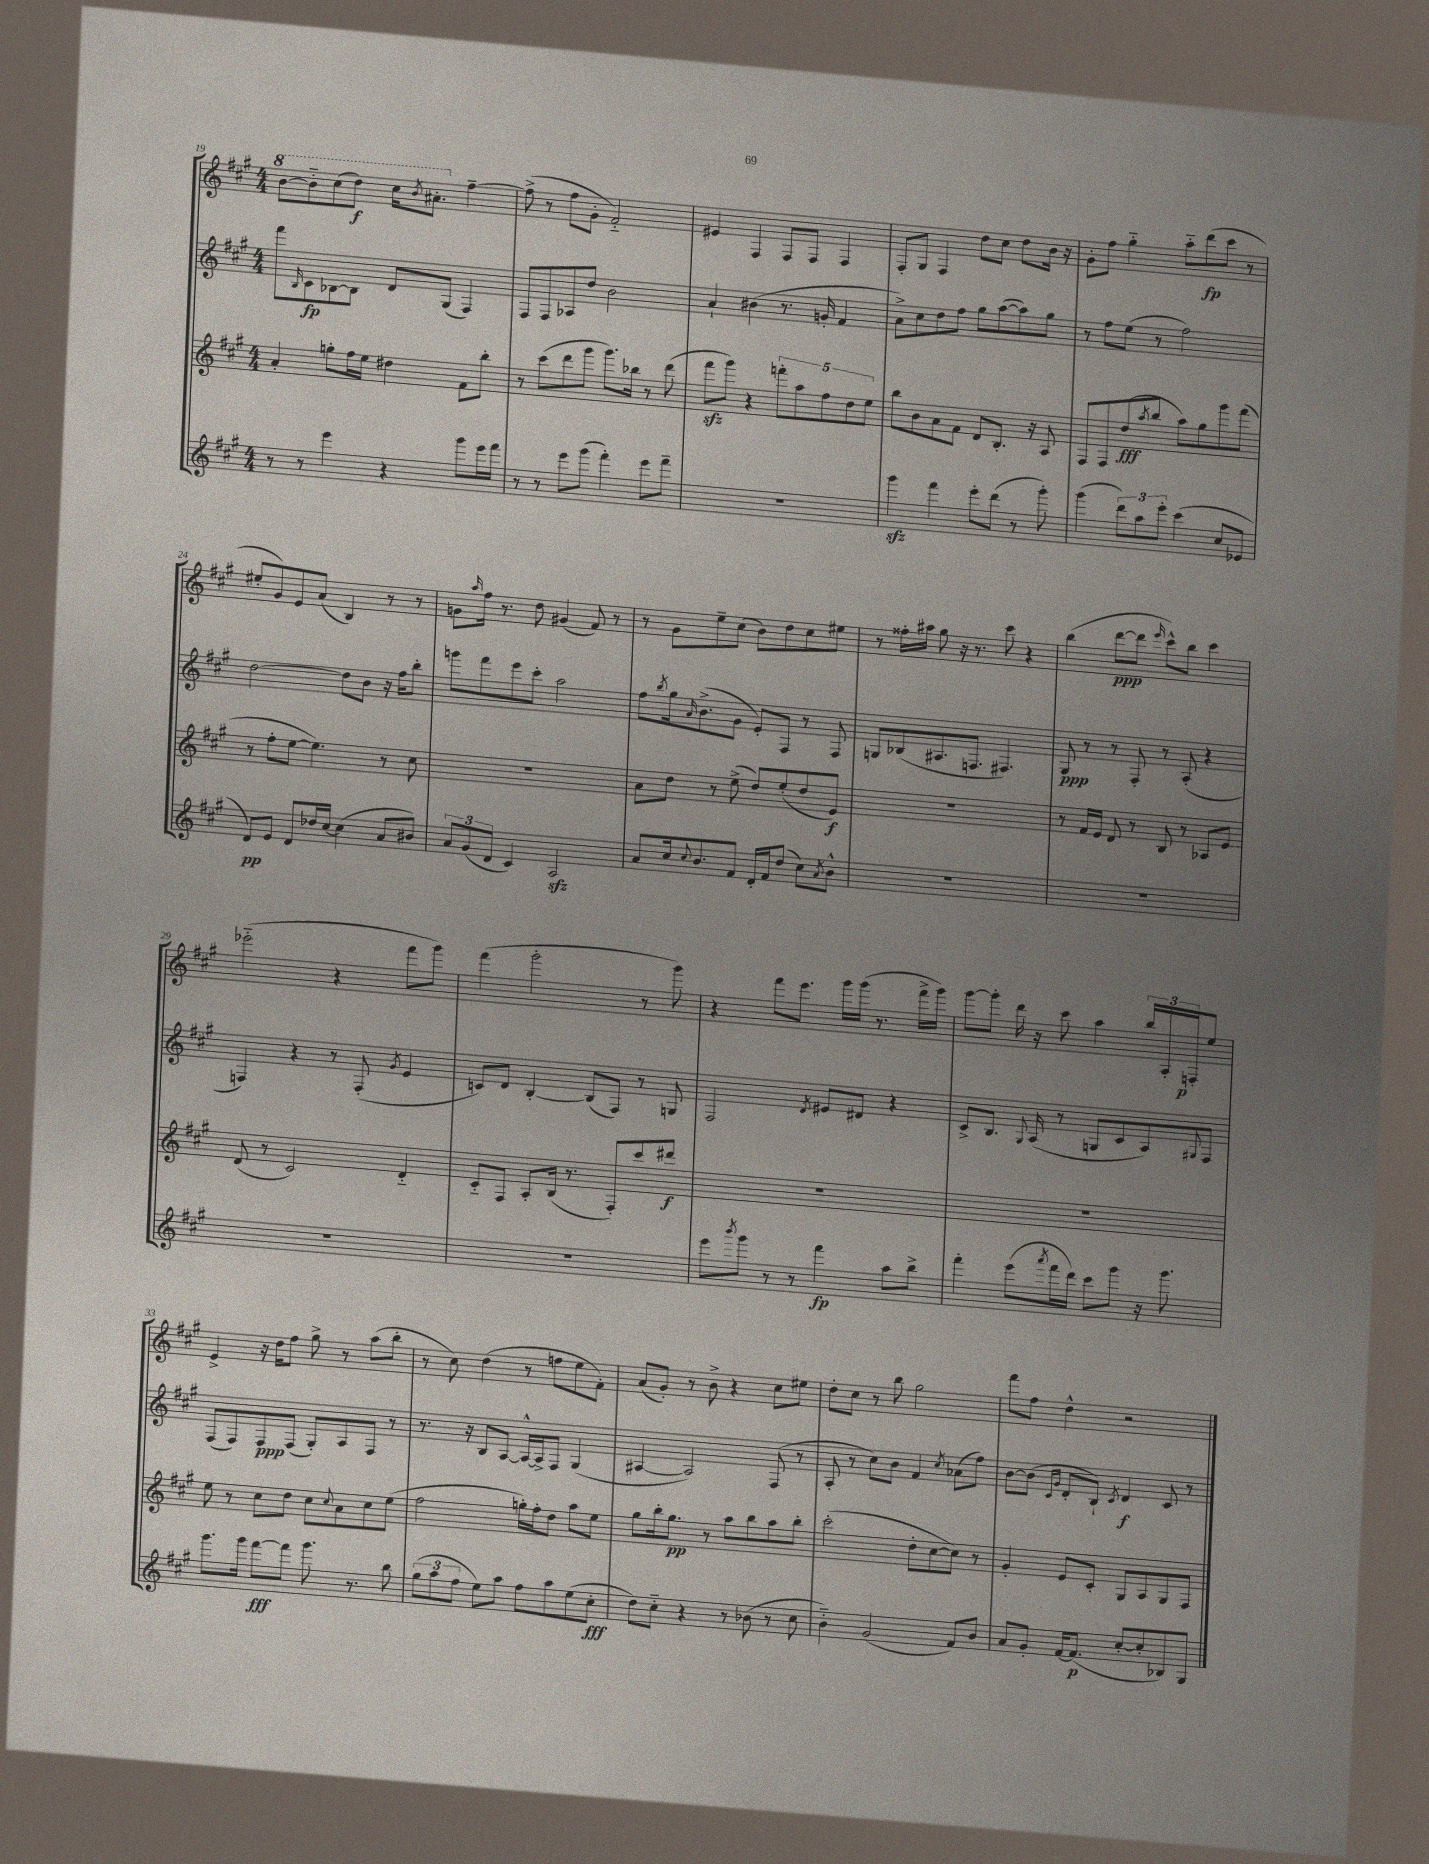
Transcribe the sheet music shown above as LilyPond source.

<<
\new StaffGroup <<
\new Staff = "s0" {
    \clef treble \key a \major \numericTimeSignature \time 4/4
    \ottava #1 b''8~ b''8-_ cis'''8( d'''8\f) cis'''16 \acciaccatura { b''8 } ais''8.-. \ottava #0 fis''4~-- |
    fis''8->( r8 fis''8 gis'8-. fis'2-_) |
    eis'4 fis4 fis8 fis8 fis4 |
    fis8-. gis8 fis4 d''8 cis''8 d''8 b'16 r16 |
    gis'8-. fis''8 gis''4-_ a''8-_ d'''8\fp( cis'''8 r8 |
    eis''8-. gis'8) e'8 a'8( b4) r8 r8 |
    g'8 \grace { a''16 } fis''16 r8. d''8 gis'4( fis'8) r8 |
    r8 gis'8 e''8-- cis''8( b'8) d''8 cis''8 eis''8 |
    r8 fisis''16-. ais''16 gis''8 r16 r8. cis'''8 r4 |
    b''4( d'''8~\ppp d'''8 \grace { e'''16 } cis'''8-^) b''8 cis'''4 |
    ees'''2-_( r4 fis'''8 gis'''8) |
    fis'''4( gis'''2-. r8 gis'''8) |
    r4 fis'''8 e'''8. gis'''16 gis'''16( r8. fis'''16-> gis'''16) |
    gis'''8~ gis'''8-. d'''16 r16 cis'''8 a''4 \tuplet 3/2 { b''16 a16-. f16-.\p } e''8 |
    e'4-> r16 d''16 fis''8 gis''8-> r8 a''8( b''8-. |
    r8 cis''8) d''4( r8 f''8 e''8 fis'8-.) |
    a'8( gis'8-.) r8 b'8-> r4 cis''8 eis''8 |
    d''8-. cis''8 r8 b''8 gis''2 |
    fis'''8 fis''8 d''4-^ r2 \bar "|." |
}
\new Staff = "s1" {
    \clef treble \key a \major \numericTimeSignature \time 4/4
    fis'''8 \grace { b16 } cis'8\fp bes8~ bes8 d'8 gis8( fis4) |
    fis8 fis8 aes8 d''8 b'2 |
    a'4-! bis'4( r8. g'16-. fis'4 |
    a'8->) cis''8 d''8 fis''8 gis''8 a''8~( a''8) gis''8 |
    r8 fis''8 e''8( r8 fis''2) |
    d''2~ d''8 b'8 r16 fis''16 b''8-. |
    g'''8 fis'''8 e'''8 cis'''8-. a''2 |
    fis''8 \acciaccatura { b''8 } gis''16 \grace { a'16 } b'8.->( gis'8 e'8-.) fis8 r8 fis8 |
    g8 bes8( ais8. f8. fis4.) |
    gis8\ppp r8 r8 fis8-. r8 a8-.( r4 |
    f4) r4 r8 f8-.( \acciaccatura { gis'8 } e'4 |
    c'8) d'8 b4~-. b8( fis8) r8 g8 |
    fis2 \acciaccatura { d'8 } eis'8 dis'8 r4 |
    cis'8-> b8. \appoggiatura { gis8 } a16( r8 g8 cis'8 a8) \appoggiatura { gis8 } fis8 |
    fis8( fis8) fis8\ppp fis8( gis8-.) a8 fis8 r8 |
    r8. r16 b8 a8~ a16~-^ a16-> fis8 gis4( |
    ais4~ ais2) fis8( r8 |
    a8-. r8 cis''8) b'8 fis'4 \acciaccatura { cis''8 } aes'8( fis''8) |
    b'8~ b'8( \grace { cis'16 gis'16 } d'8-. b8-!) \acciaccatura { cis'8 } d'4\f cis'8 r8 \bar "|." |
}
\new Staff = "s2" {
    \clef treble \key a \major \numericTimeSignature \time 4/4
    a'4-. g''8-. fis''16 e''16 dis''4 fis'8 b''8-. |
    r8 cis'''8( d'''8 gis'''8 gis'''8.) bes''16 r8 d'''8( |
    fis'''8\sfz gis'''8) r4 \tuplet 5/4 { f'''8-. a''8 fis''8 d''8 e''8 } |
    b''8 b'8 a'8 fis'8 d'8 b8.-. r16 a8 |
    fis8 fis8 d''8\fff( \acciaccatura { a''8 } b''8 a''8) gis''8 gis'''8 fis'''8( |
    r8 fis''8-. e''8~ e''4.) r8 cis''8 |
    R1 |
    a'8 d''8 r8 e''8->( d''8) e''8-.( d''8 e'8\f) |
    R1 |
    r8 fis'16 e'16 d'8 r8 b8 r8 aes8 e'8 |
    d'8( r8 cis'2) d'4-_ |
    cis'8-_ fis8 a8-. b16( r8. fis8-.) cis'''8 dis'''8\f |
    R1 |
    R1 |
    e''8 r8 cis''8 d''8 cis''8 \appoggiatura { cis''8 } a'8 cis''8 e''8( |
    fis''2 g''16-.) fis''16-. d''8 a''8 e''8 |
    gis''8 b''16-. gis''8.\pp r8 a''8 b''8 a''8 b''8-. |
    cis'''2-.( d''8-. cis''8~ cis''8) r8 |
    gis'4-. e'8 cis'8-. gis8 a8 gis8 fis8 \bar "|." |
}
\new Staff = "s3" {
    \clef treble \key a \major \numericTimeSignature \time 4/4
    r8 r8 e'''4 r4 gis'''8 e'''16 fis'''16 |
    r8 r8 e'''8 gis'''8( fis'''4-.) e'''8 fis'''8-- |
    R1 |
    gis'''4\sfz fis'''4 e'''8-. d'''8( r8 gis'''8-.) |
    gis'''4( \tuplet 3/2 { d'''8) a''8 e'''8-. } cis'''4( cis''8 ees'8 |
    d'8\pp) e'8 d'8 des''16 cis''16~ cis''4( a'8 bis'8) |
    \tuplet 3/2 { a'8 gis'8( d'8 } cis'4) a2\sfz |
    a'8 cis''16 \appoggiatura { cis''8 } b'8. fis'8 d'16-. fis'16 d''8( cis''8) \acciaccatura { a'8 } b'8-^ |
    R1 |
    R1 |
    R1 |
    R1 |
    e'''8 \acciaccatura { b'''8 } gis'''8 r8 r8 fis'''4\fp a''8 b''8-> |
    fis'''4-. e'''8( \acciaccatura { a'''8 } fis'''16 d'''16) cis'''8 gis'''8 r16 gis'''8. |
    gis'''8. gis'''16 fis'''8~\fff fis'''8 gis'''8. r8. b''8 |
    \tuplet 3/2 { gis''8( a''8 fis''8 } e''8) a''8 fis''8 a''8 e''8( cis''8-.\fff |
    d''8) cis''8-_ r4 r8 bes'8( r8 cis''8 |
    b'4-_) gis'2( fis'8) b'8 |
    a'8 gis'8-. fis'16~ fis'8.\p( cis''8~-. cis''8-. bes8) gis8 \bar "|." |
}
>>
>>
\layout { \context { \Score currentBarNumber = #19 } }
